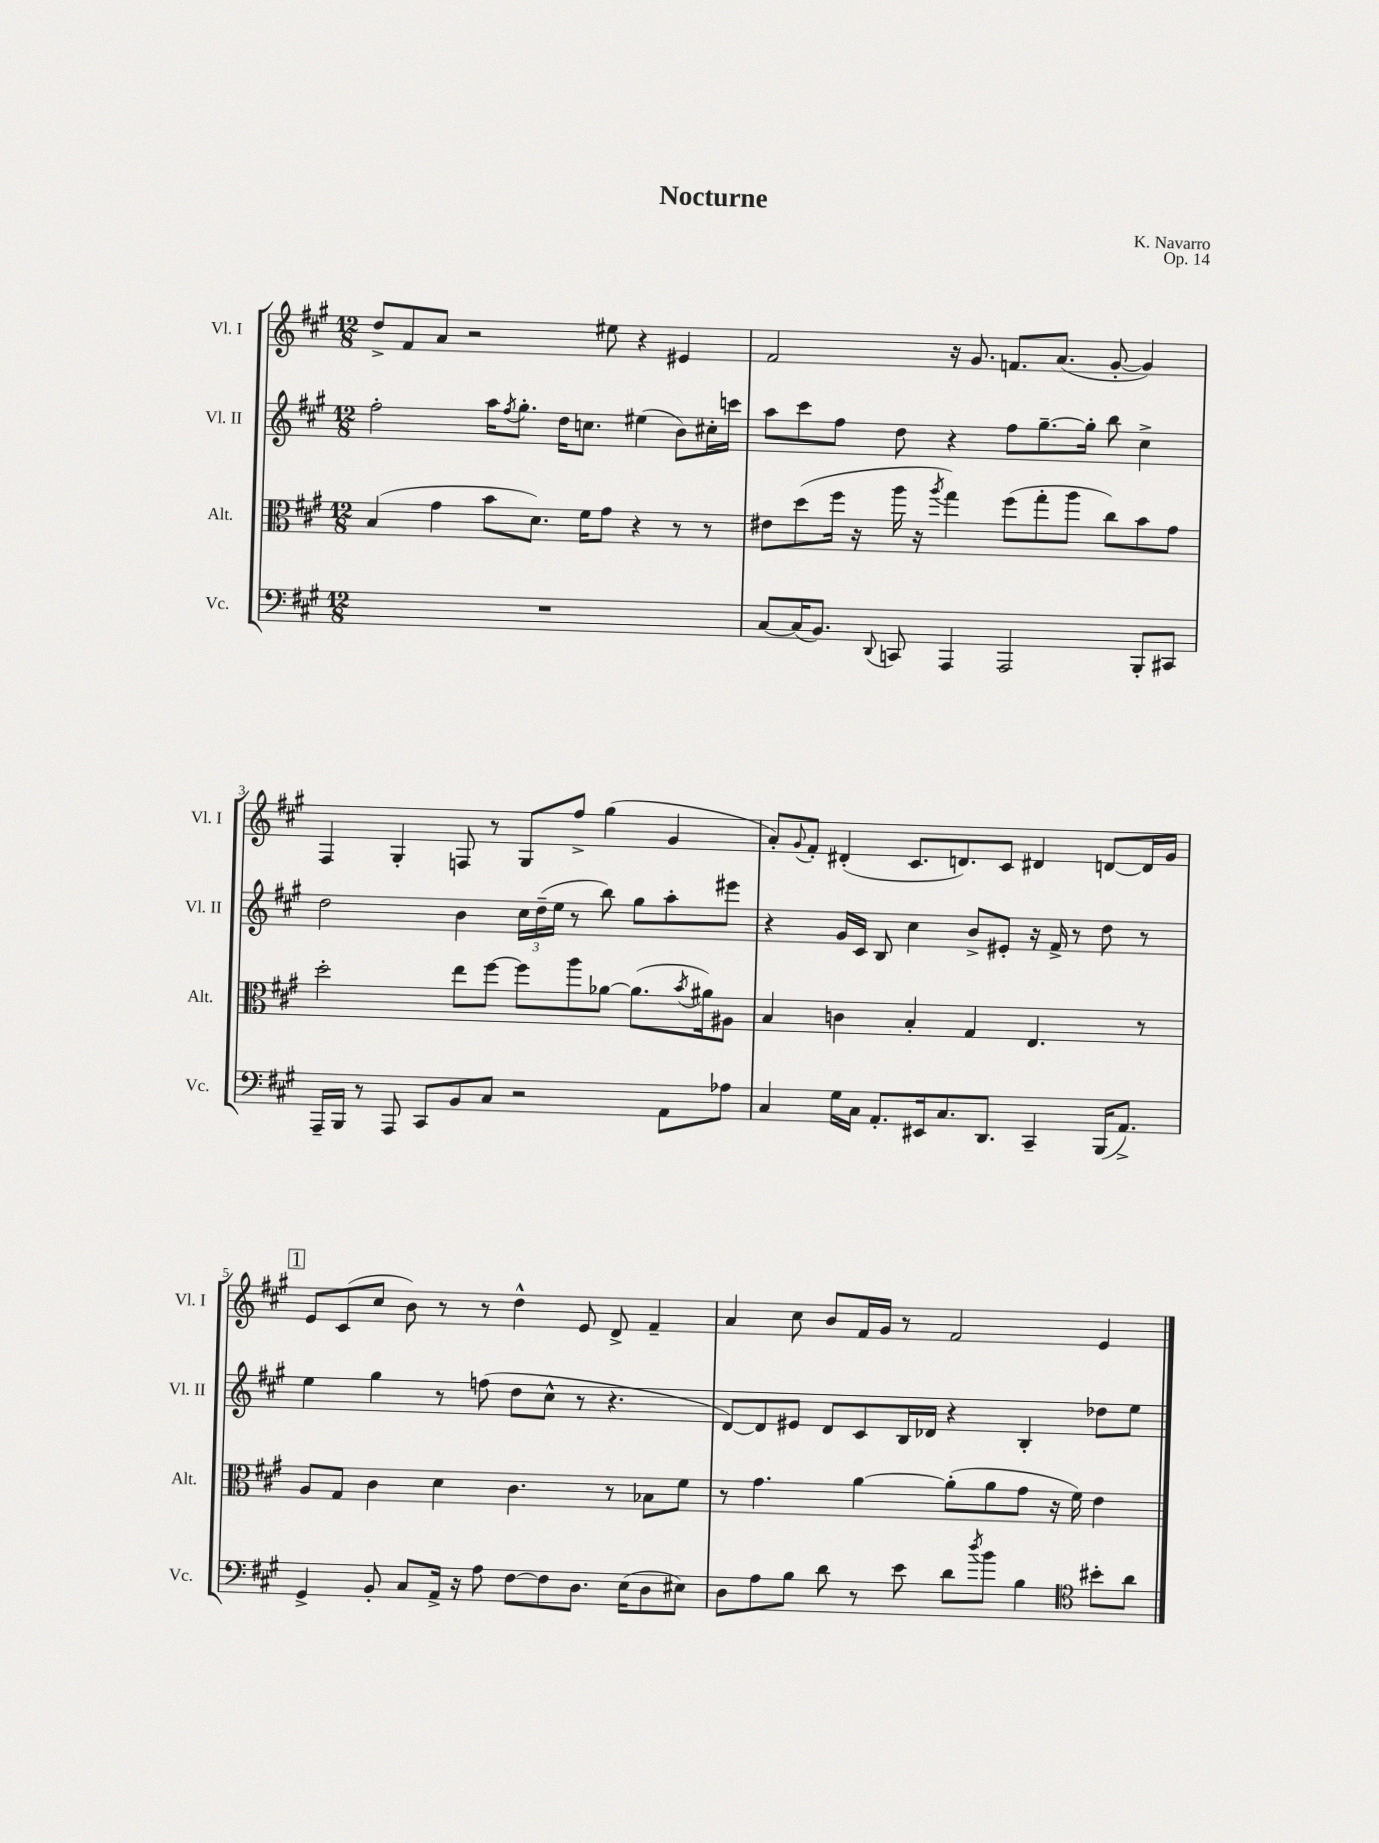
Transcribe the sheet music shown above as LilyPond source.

\header { title = "Nocturne" composer = "K. Navarro" opus = "Op. 14" }
<<
\new StaffGroup <<
\new Staff = "s0" \with { instrumentName = "Vl. I" shortInstrumentName = "Vl. I" } {
    \clef treble \key a \major \numericTimeSignature \time 12/8
    d''8-> fis'8 a'8 r2 eis''8 r4 eis'4 |
    fis'2 r16 gis'8. f'8. a'8.( gis'8~-. gis'4) |
    fis4 gis4-. f8 r8 gis8 fis''8-> gis''4( gis'4 |
    a'8-.) \appoggiatura { gis'8 } fis'8-. dis'4-.( cis'8. d'8.) cis'8 dis'4 d'8~ d'16 gis'16 |
    \mark \markup { \box "1" } e'8 cis'8( cis''8 b'8) r8 r8 d''4-^ e'8 d'8-> fis'4-- |
    a'4 cis''8 b'8 fis'16 gis'16 r8 fis'2 e'4 \bar "|." |
}
\new Staff = "s1" \with { instrumentName = "Vl. II" shortInstrumentName = "Vl. II" } {
    \clef treble \key a \major \numericTimeSignature \time 12/8
    fis''2-. a''16 \acciaccatura { fis''8 } gis''8.-. d''16 c''8. eis''4( b'8) cis''16-. c'''16 |
    a''8 cis'''8 fis''8 d''8 r4 fis''8 gis''8.~-- gis''16-. b''8 cis''4-> |
    d''2 b'4 \tuplet 3/2 { cis''16 d''16--( e''16 } r8 b''8) gis''8 a''8-. eis'''8 |
    r4 gis'16 cis'16 b8 cis''4 b'8-> eis'8-. r16 fis'16-> r8 d''8 r8 |
    \mark \markup { \box "1" } e''4 gis''4 r8 f''8( d''8 cis''8-^ r8 r4. |
    d'8~) d'8 eis'8 d'8 cis'8 b16 des'16 r4 b4-. des''8 e''8 \bar "|." |
}
\new Staff = "s2" \with { instrumentName = "Alt." shortInstrumentName = "Alt." } {
    \clef alto \key a \major \numericTimeSignature \time 12/8
    b4( gis'4 b'8 d'8.) fis'16 gis'8 r4 r8 r8 |
    eis'8 d''8( fis''16 r16 a''16 r16 \acciaccatura { a''8 } gis''4) fis''8( gis''8-. a''8 cis''8) b'8 gis'8 |
    d''2-. e''8 fis''8~ fis''8 a''8 aes'8~ aes'8.( \acciaccatura { b'8 } ais'16) ais8 |
    b4 c'4 b4-. gis4 e4. r8 |
    \mark \markup { \box "1" } a8 gis8 cis'4 d'4 cis'4. r8 bes8 fis'8 |
    r8 gis'4. a'4~ a'8-.( a'8 gis'8 r16 fis'16) e'4 \bar "|." |
}
\new Staff = "s3" \with { instrumentName = "Vc." shortInstrumentName = "Vc." } {
    \clef bass \key a \major \numericTimeSignature \time 12/8
    R1. |
    cis8~ cis16( b,8.) \appoggiatura { d,8 } c,8 a,,4 a,,2 b,,8-. cis,8 |
    a,,16-- b,,16 r8 a,,8 cis,8 b,8 cis8 r2 a,8 aes8 |
    cis4 gis16 cis16 a,8.-. eis,16 cis8. d,8. cis,4-- b,,16( a,8.->) |
    \mark \markup { \box "1" } gis,4-> b,8-. cis8 a,16-> r16 a8 fis8~ fis8 d8. e16( d8 eis8) |
    d8 a8 b8 d'8 r8 e'8 d'8 \acciaccatura { d''8 } b'8 b4 \clef tenor bis'8-. a'8 \bar "|." |
}
>>
>>
